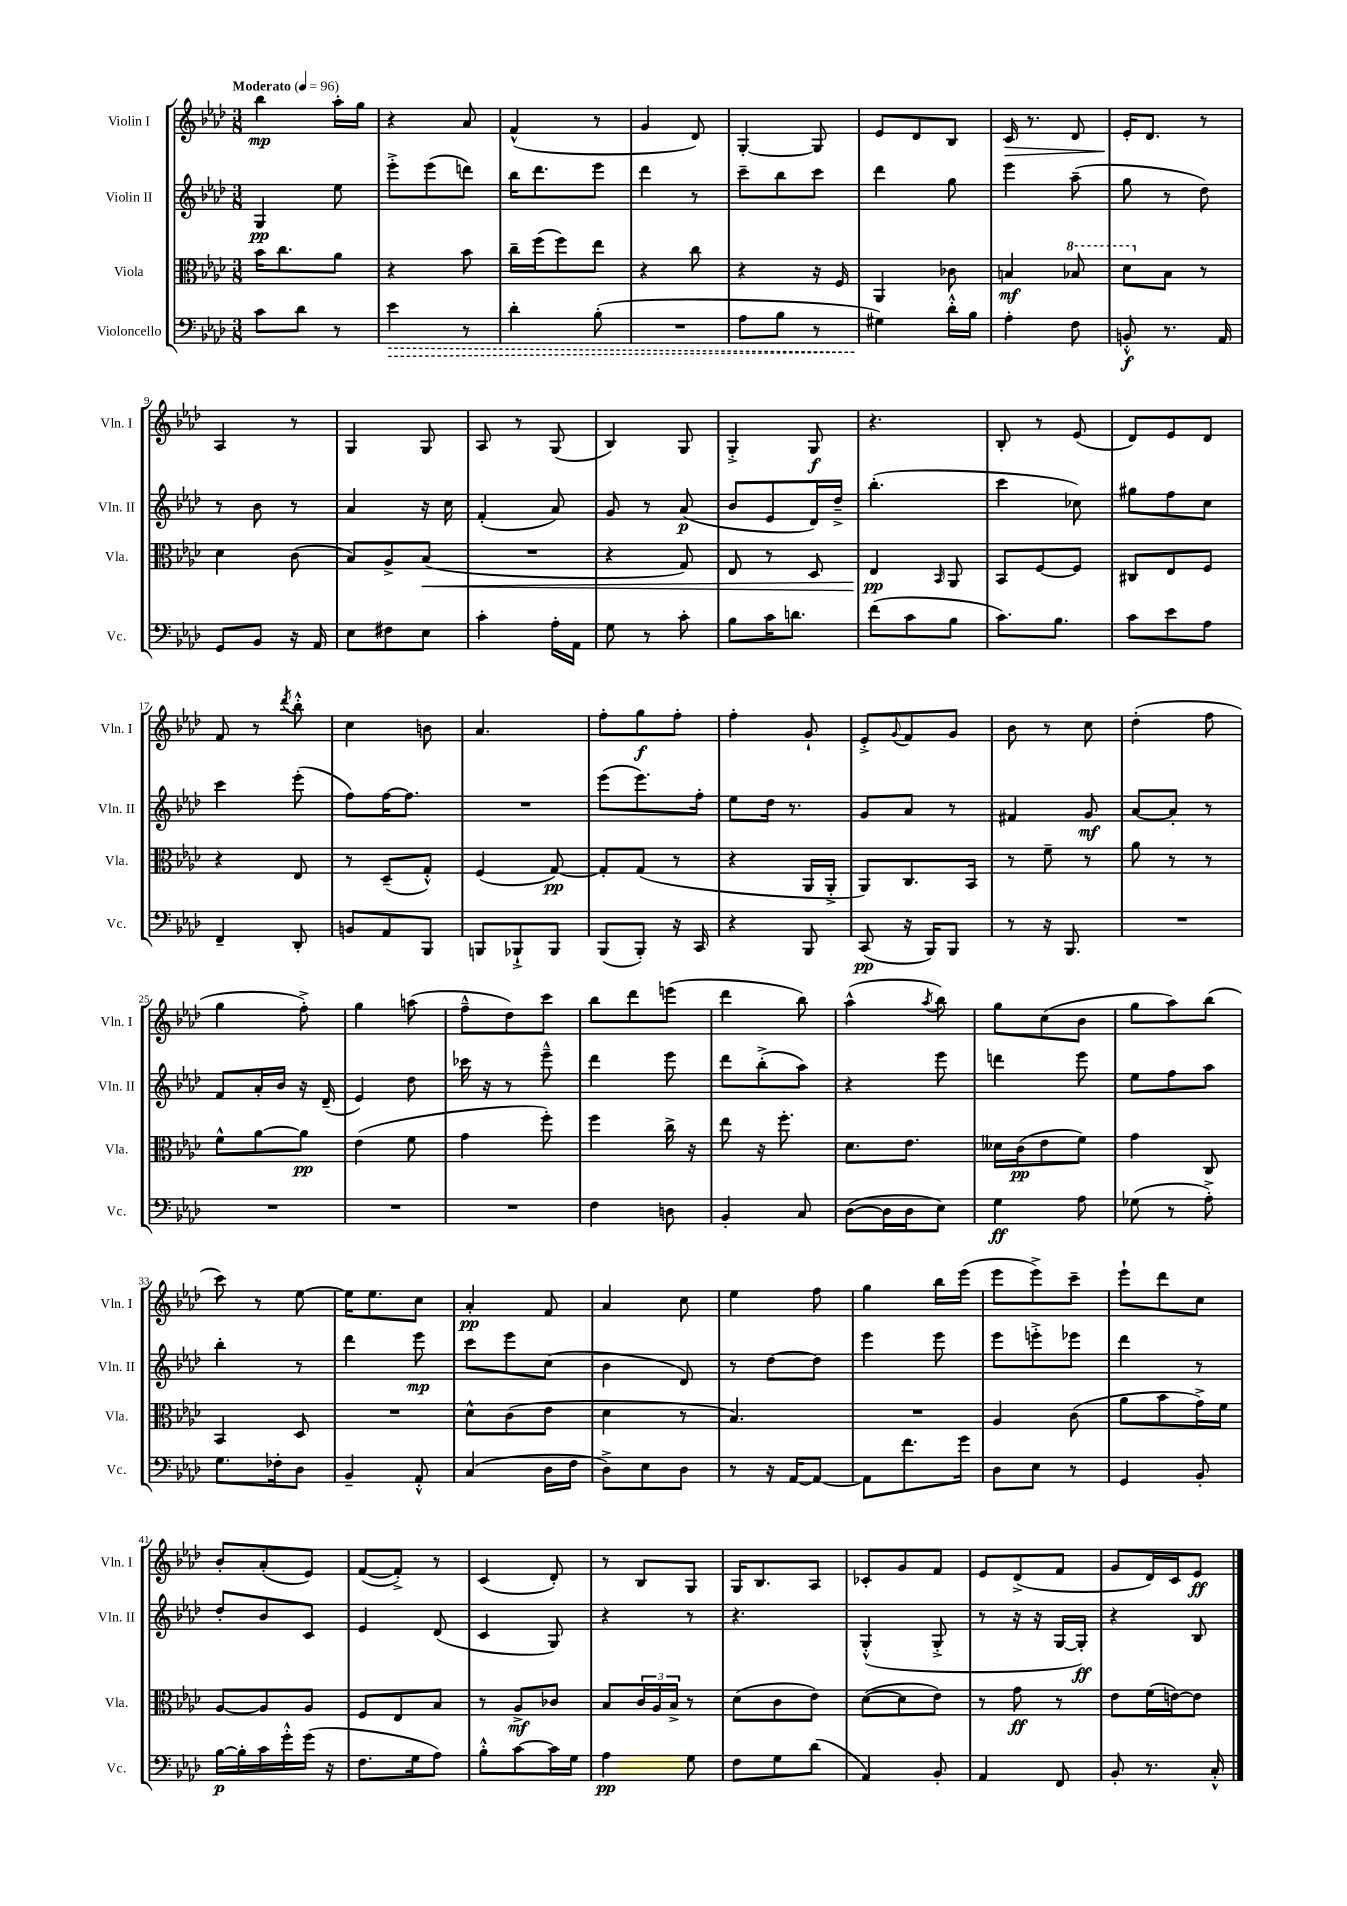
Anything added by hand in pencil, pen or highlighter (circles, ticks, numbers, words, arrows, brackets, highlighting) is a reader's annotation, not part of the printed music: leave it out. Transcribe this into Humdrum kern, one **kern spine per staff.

**kern	**kern	**kern	**kern
*staff4	*staff3	*staff2	*staff1
*clefF4	*clefC3	*clefG2	*clefG2
*k[b-e-a-d-]	*k[b-e-a-d-]	*k[b-e-a-d-]	*k[b-e-a-d-]
*M3/8	*M3/8	*M3/8	*M3/8
*MM96	*MM96	*MM96	*MM96
8c\L	16b-\LK	4G/	4bb-\
.	8.cc\	.	.
8d-\J	.	.	.
8r	8a-\J	8ee-\	16aa-'\LL
.	.	.	16gg\JJ
=	=	=	=
4e-\	4r	8eee-'^\L	4r
.	.	(8eee-\	.
8r	8b-\	8ddd\J)	8a-/
=	=	=	=
4d-'\	16cc~\LL	16bb-\LK	(4f^^/
.	(16ff\J	8.ddd-\	.
.	8ff\)	.	.
(8B-'\	8ee-\J	8eee-\J	8r
=	=	=	=
4.r	4r	4ddd-\	4g/
.	8cc\	8r	8d-/)
=	=	=	=
8A-\L	4r	8ccc~\L	[4G'/
8B-\J	.	8bb-\	.
8r	16r	8ccc\J	8G/]
.	16F/	.	.
=	=	=	=
4G#\)	4AA-/	4ddd-\	8e-/L
.	.	.	8d-/
16d-'^^\LL	8c-\	8gg\	8B-/J
16B-\JJ	.	.	.
=	=	=	=
4A-'\	4B/	4eee-\	16c/
.	.	.	8.r
8F\	8b-/	(8aa-~\	8d-/
=	=	=	=
8BB'^^/	8dd-\L	8gg\	16e-'/LK
.	.	.	8.d-/J
8.r	8B-\J	8r	.
.	8r	8dd-\)	8r
16AA-/	.	.	.
=	=	=	=
8GG/L	4d-\	8r	4A-/
8BB-/J	.	8b-\	.
16r	(8c\	8r	8r
16AA-/	.	.	.
=	=	=	=
8E-\L	8B-/L)	4a-/	4G/
8F#\	8A-^/	.	.
8E-\J	(8B-/J	16r	8G/
.	.	16cc\	.
=	=	=	=
4c'\	4.r	(4f'/	8A-/
.	.	.	8r
16A-'\LL	.	8a-/)	(8G/
16AA-\JJ	.	.	.
=	=	=	=
8G\	4r	8g/	4B-/)
8r	.	8r	.
8c'\	8G/)	(8a-/	8G/
=	=	=	=
8B-\L	8E-/	8b-/L	4G'^/
16c\K	8r	8e-/	.
8.d\J	.	.	.
.	8D-/	16d-/L)	8G/
.	.	16dd-~^/JJ	.
=	=	=	=
(8f\L	4E-/	(4.bb-'\	4.r
8c\	.	.	.
.	16qqBB-/	.	.
8B-\J	8AA-/	.	.
=	=	=	=
8.c\L)	8BB-/L	4ccc\	8B-'/
.	[8F/	.	8r
8.B-\J	.	.	.
.	8F/]J	8cc-\)	(8e-/
=	=	=	=
8c\L	8C#/L	8gg#\L	8d-/L)
8e-\	8E-/	8ff\	8e-/
8A-\J	8F/J	8cc\J	8d-/J
=	=	=	=
4FF~/	4r	4ccc\	8f/
.	.	.	8r
.	.	.	8qddd-/
8DD-'/	8E-/	(8eee-'\	8bb-'^^\
=	=	=	=
8BB/L	8r	8ff\L)	4cc\
8AA-/	(8D-~/L	[16ff\K	.
.	.	8.ff\]J	.
8BBB-/J	8G'^^/J)	.	8b\
=	=	=	=
8BBB/L	(4F/	4.r	4.a-/
8BBB-`^/	.	.	.
8BBB-/J	[8G/)	.	.
=	=	=	=
(8BBB-/L	8G'/]L	(8eee-\L	8ff'\L
8BBB-'/J)	(8G/J	8.eee-\)	8gg\
16r	8r	.	8ff'\J
16CC/	.	16ff'\Jk	.
=	=	=	=
4r	4r	8ee-\L	4ff'\
.	.	16dd-\Jk	.
.	.	8.r	.
8BBB-/	16AA-/LL	.	8g`/
.	16AA-'^/JJ	.	.
=	=	=	=
(8CC/	8AA-/L)	8g/L	8e-'^/L
.	.	.	8qqg/
16r	8.C/	8a-/J	8f/
16BBB-/LK)	.	.	.
8BBB-/J	.	8r	8g/J
.	16BB-/Jk	.	.
=	=	=	=
8r	8r	4f#/	8b-\
16r	8f~\	.	8r
8.BBB-/	.	.	.
.	8r	8g/	8cc\
=	=	=	=
4.r	8a-\	[8a-/L	(4dd-'\
.	8r	8a-'/]J	.
.	8r	8r	8ff\
=	=	=	=
4.r	8f^^\L	8f/L	4gg\
.	[8a-\	16a-'/L	.
.	.	16b-/JJ	.
.	8a-\]J	16r	8ff'^\)
.	.	(16d-~/	.
=	=	=	=
4.r	(4e-\	4e-/)	4gg\
.	8f\	8dd-\	(8aa\
=	=	=	=
4.r	4g\	16ccc-\	8ff~^^\L
.	.	16r	.
.	.	8r	8dd-\)
.	8ff'\)	8eee-~^^\	8ccc\J
=	=	=	=
4F\	4ff\	4ddd-\	8bb-\L
.	.	.	8ddd-\
8D\	16cc^\	8eee-\	(8eee\J
.	16r	.	.
=	=	=	=
4BB-'/	8ee-\	8ddd-\L	4ddd-\
.	16r	(8bb-'^\	.
.	8.ff'\	.	.
8C/	.	8aa-\J)	8bb-\)
=	=	=	=
([8D-\L	8.d-\L	4r	(4aa-^^\
16D-\]L	.	.	.
16D-\J	8.e-\J	.	.
.	.	.	8qaa-/
8E-\J)	.	8eee-\	8bb-\)
=	=	=	=
4G\	16d--\LL	4ddd\	8gg\L
.	(16c\J	.	.
.	8e-\	.	(8cc\
8A-\	8f\J)	8eee-\	8b-\J
=	=	=	=
(8G-\	4g\	8ee-\L	8gg\L
8r	.	8ff\	8aa-\)
8A-'^\)	8C/	8aa-\J	(8bb-\J
=	=	=	=
8.G\L	4BB-/	4bb-'\	8ccc\)
.	.	.	8r
16F-'\k	.	.	.
8D-\J	8D-/	8r	[8ee-\
=	=	=	=
4BB-~/	4.r	4ddd-\	16ee-\]LK
.	.	.	8.ee-\
8AA-'^^/	.	8eee-\	8cc\J
=	=	=	=
(4C/	8d-^^\L	8ccc\L	4a-'/
.	(8c\	8eee-\	.
16D-\LL	8e-\J	(8cc\J	8f/
16F\JJ	.	.	.
=	=	=	=
8D-^\L)	4d-\	4b-\	4a-/
8E-\	.	.	.
8D-\J	8r	8d-/)	8cc\
=	=	=	=
8r	4.B-/)	8r	4ee-\
16r	.	[8dd-\L	.
[16AA-/LK	.	.	.
8AA-/_J	.	8dd-\]J	8ff\
=	=	=	=
8AA-\]L	4.r	4eee-\	4gg\
8.f\	.	.	.
.	.	8eee-\	16bb-\LL
16g\Jk	.	.	(16eee-\JJ
=	=	=	=
8D-\L	4A-/	8eee-\L	8eee-\L
8E-\J	.	8eee'^\	8eee-^\)
8r	(8c\	8eee-\J	8ccc~\J
=	=	=	=
4GG/	8a-\L	4ddd-\	8eee-`\L
.	8b-\	.	8ddd-\
8BB-'/	16g^\L)	8r	8cc\J
.	16f\JJ	.	.
=	=	=	=
[16B-\LL	[8A-/L	8dd-'/L	8b-'/L
16B-'\]	.	.	.
16c\	8A-/]	8b-/	(8a-'/
16g'^^\	.	.	.
(16g\JJ	8A-/J	8c/J	8e-/J)
16r	.	.	.
=	=	=	=
8.F\L	8F/L	4e-/	([8f/L
.	8E-/	.	8f'^/]J)
16G\k	.	.	.
8A-\J)	8B-/J	(8d-/	8r
=	=	=	=
8B-'^^\L	8r	4c/	(4c/
[8c\	8A-^/L	.	.
16c\]L	8c-/J	8G/)	8d-'/)
16G\JJ	.	.	.
=	=	=	=
4A-\	8B-/L	4r	8r
.	24c/L	.	8B-/L
.	24A-/	.	.
.	24B-^/JJ	.	.
8G\	8r	8r	8G/J
=	=	=	=
8F\L	(8d-\L	4.r	16G/LK
.	.	.	8.B-/
8G\	8c\	.	.
(8d-\J	8e-\J)	.	8A-/J
=	=	=	=
4AA-/)	([8d-\L	(4G'^^/	8c-'/L
.	8d-\]	.	8g/
8BB-'/	8e-\J)	8G'^/	8f/J
=	=	=	=
4AA-/	8r	8r	8e-/L
.	8g\	16r	(8d-^/
.	.	16r	.
8FF/	8r	[16G/LL	8f/J
.	.	16G'/]JJ)	.
=	=	=	=
8BB-'/	8e-\L	4r	8g/L
8.r	(16f\L	.	16d-/L)
.	[16e\J)	.	16c/J
.	8e\]J	8B-/	8e-/J
16C'^^/	.	.	.
==	==	==	==
*-	*-	*-	*-
